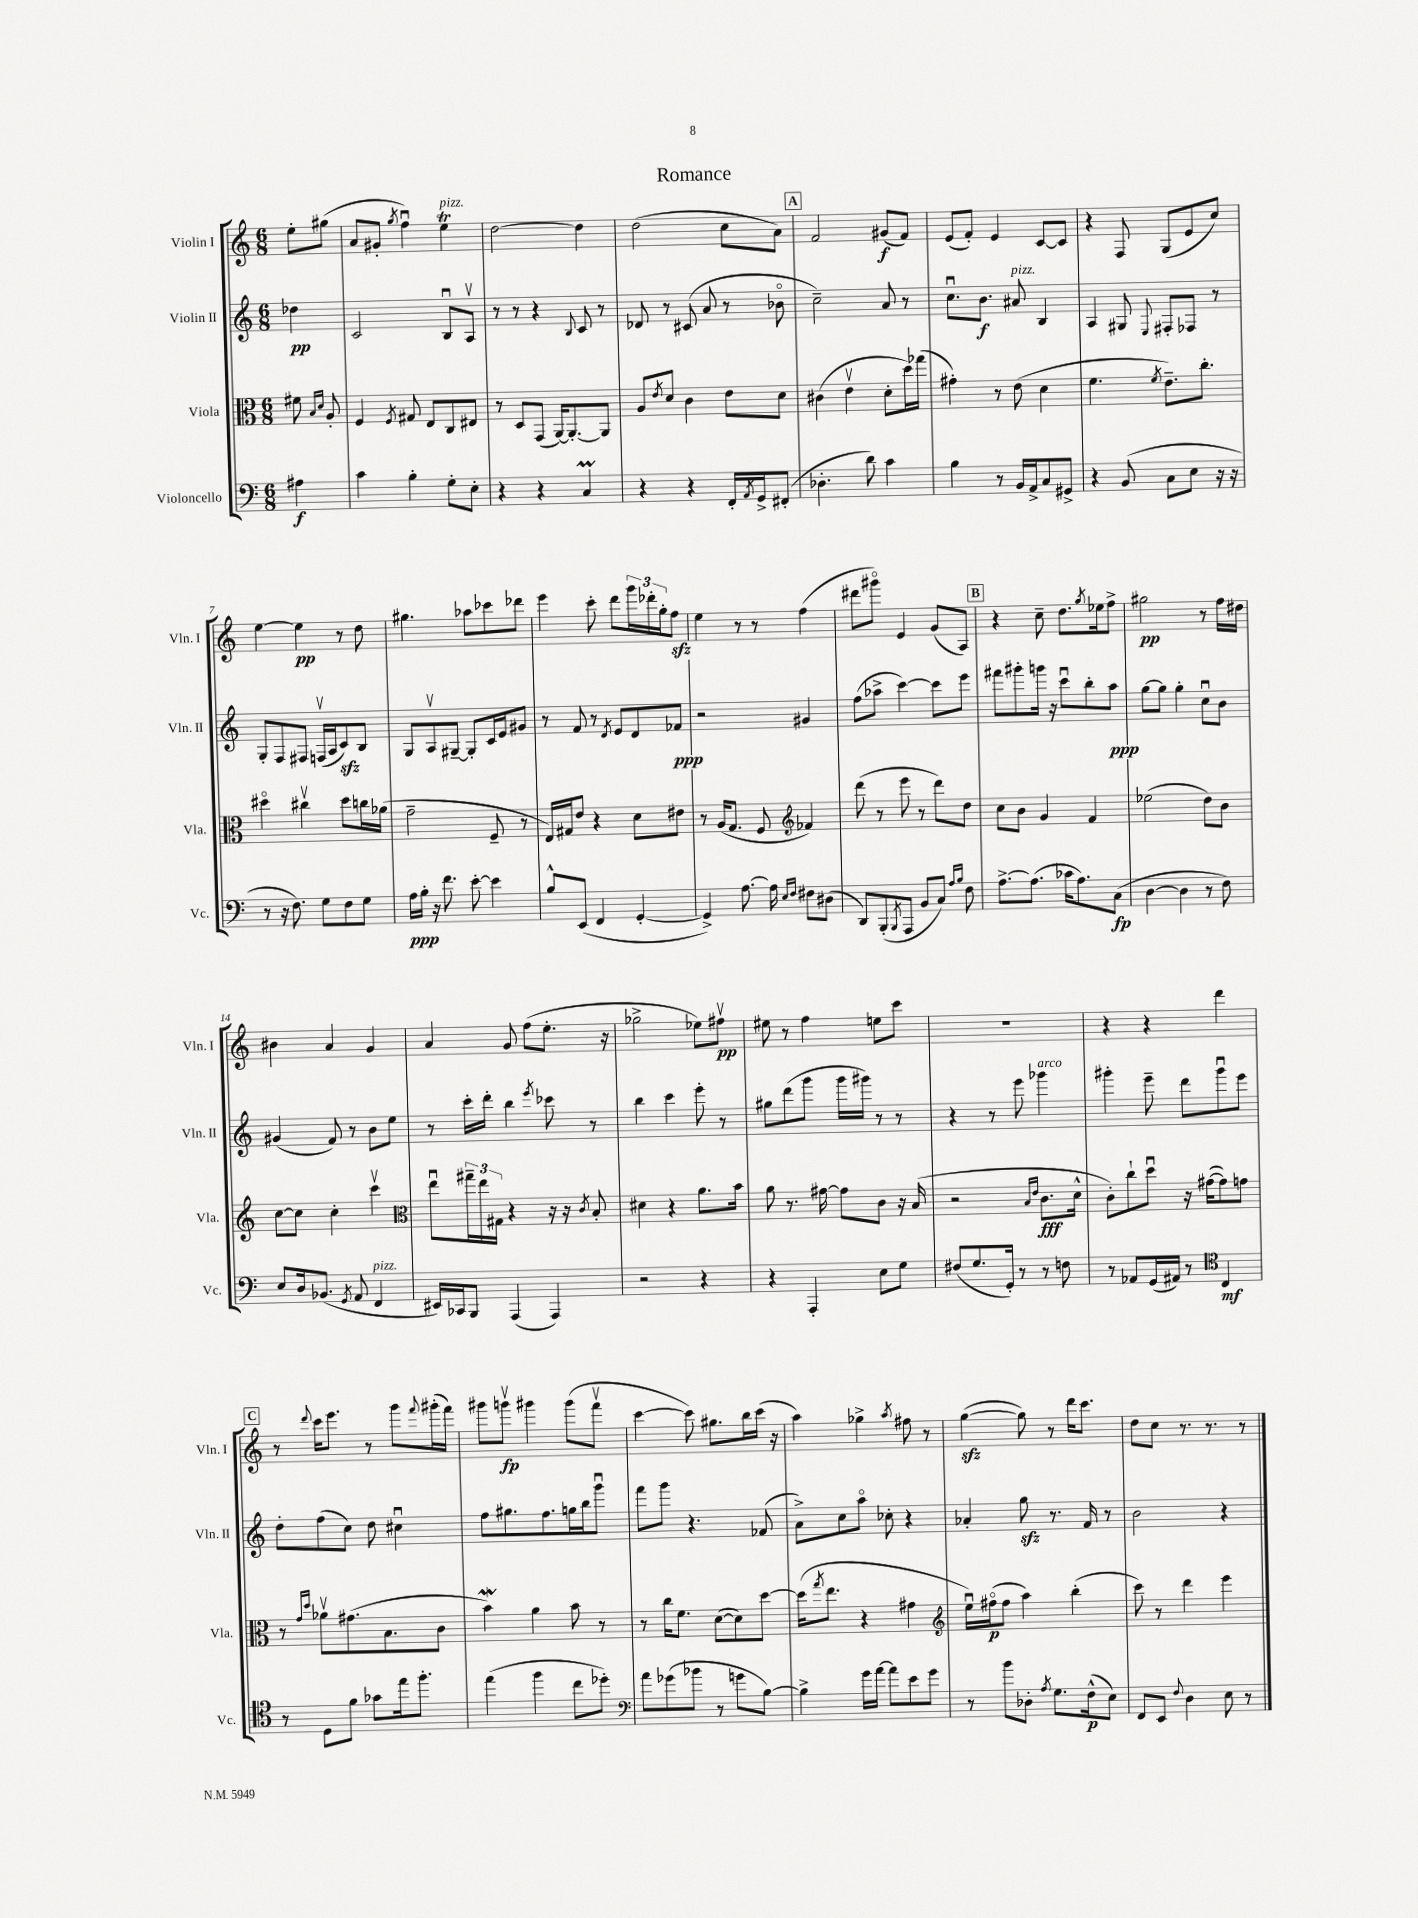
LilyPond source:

\header { title = "Romance" }
<<
\new StaffGroup <<
\new Staff = "s0" \with { instrumentName = "Violin I" shortInstrumentName = "Vln. I" } {
    \clef treble \key c \major \numericTimeSignature \time 6/8 \partial 4
    e''8-. gis''8( |
    a'8 gis'8-. \acciaccatura { g''8 } f''4\downbow) e''4\trill^\markup { \italic "pizz." } |
    d''2~ d''4 |
    d''2( c''8 a'8) |
    \mark \markup { \box "A" } f'2 gis'8\f( f'8) |
    e'8( f'8-.) e'4 c'8~ c'8 |
    r4 f8 g8( e'8 c''8) |
    e''4~ e''4\pp r8 d''8 |
    gis''4. aes''8 ces'''8 des'''8 |
    e'''4 c'''8-. d'''8 \tuplet 3/2 { g'''16 des'''16-. g''16-. } f''8\sfz |
    e''4 r8 r8 f''4( |
    dis'''8 gis'''8\flageolet) e'4 g'8( a8) |
    \mark \markup { \box "B" } r4 c''8-- d''8. \acciaccatura { g''8 } ees''16 f''8-> |
    gis''2\pp r8 f''16 dis''16 |
    bis'4 a'4 g'4 |
    a'4 g'8 f''8( e''8.-. r16 |
    ges''2-> ees''8) fis''8\upbow\pp |
    eis''8 r8 f''4 e''8 c'''8 |
    R2. |
    r4 r4 d'''4 |
    \mark \markup { \box "C" } r8 \appoggiatura { d'''8 } c'''16 e'''8. r8 g'''8 \appoggiatura { f'''8 } gis'''16-.( f'''16) |
    gis'''8 g'''8\upbow\fp gis'''4 gis'''8( f'''8\upbow |
    c'''4~ c'''8) gis''8. b''16 c'''16( r16 |
    a''4) ges''4-> \acciaccatura { a''8 } fis''8 r8 |
    g''4~\sfz( g''8) r8 d'''16 c'''8. |
    d''8 c''8 r8. r8. r8 \bar "|." |
}
\new Staff = "s1" \with { instrumentName = "Violin II" shortInstrumentName = "Vln. II" } {
    \clef treble \key c \major \numericTimeSignature \time 6/8 \partial 4
    des''4\pp |
    c'2 b8\downbow a8\upbow |
    r8 r8 r4 \appoggiatura { b8 } c'8 r8 |
    des'8 r8 cis'8( a'8 r8 bes'8\flageolet |
    \mark \markup { \box "A" } c''2--) a'8 r8 |
    c''8.\downbow b'8.\f ais'8^\markup { \italic "pizz." } b4 |
    a4 gis8 \appoggiatura { e8 } fis8-. fes8 r8 |
    g8-. f8 fis8 f16\upbow( a16 c'8\sfz) b8 |
    g8 a8\upbow gis8~-- gis8-. c'16 e'16 gis'8 |
    r8 f'8 r8 \acciaccatura { d'8 } e'8 d'8 fes'8\ppp |
    r2 gis'4 |
    f''8( aes''8-> c'''4~) c'''8 e'''8 |
    \mark \markup { \box "B" } fis'''8 gis'''8-. g'''16 r16 c'''8\downbow b''8-. a''8\ppp |
    g''8~ g''8 g''4-. c''8\downbow b'8 |
    gis'4( f'8) r8 b'8 e''8 |
    r8 c'''16-. d'''16-. b''4 \acciaccatura { e'''8 } ces'''8 r8 |
    b''4 c'''4 e'''8-. r8 |
    gis''8 d'''8( g'''8 g'''16 gis'''16) r8 r8 |
    r4 r8 e'''8 ges'''4^\markup { \italic "arco" } |
    gis'''4-. e'''8-- d'''8 gis'''8\downbow e'''8 |
    \mark \markup { \box "C" } d''8-. f''8( c''8) d''8 cis''4\downbow |
    f''8 gis''8. f''8. g''16 b''16 g'''8\downbow |
    f'''8 g'''8 r4. fes'8( |
    a'8->) c''8 a''8\flageolet ces''8-. r4 |
    aes'4-. g''8\sfz r8. f'16 r8 |
    b'2 r4 \bar "|." |
}
\new Staff = "s2" \with { instrumentName = "Viola" shortInstrumentName = "Vla." } {
    \clef alto \key c \major \numericTimeSignature \time 6/8 \partial 4
    fis'8 \grace { b16 d'16 } a8-. |
    f4 \acciaccatura { f8 } gis8 e8 c8 eis8 |
    r8 d8 g,8( a,16~) a,8.~-. a,8 |
    a8 \acciaccatura { e'8 } d'8 c'4 e'8 d'8 |
    \mark \markup { \box "A" } cis'4( e'4\upbow d'8-. d''16) ges''16( |
    gis'4-.) r8 e'8( d'4 |
    f'4. \acciaccatura { f'8 } e'8.--) c''8.-. |
    dis''4\flageolet cis''4\upbow dis''8 c''16 aes'16( |
    g'2-- f8-- r8 |
    e16) gis16 e'8 r4 d'8 eis'8 |
    r8 a16( g8. f8 \clef treble fes'4) |
    d'''8( r8 e'''8 r8 d'''8) d''8 |
    \mark \markup { \box "B" } c''8 b'8 g'4 f'4 |
    ees''2( d''8) b'8 |
    c''8~ c''8 c''4-. c'''4\upbow |
    \clef alto e''8\downbow \tuplet 3/2 { gis''16-- e''16 gis16 } r4 r16 r16 \acciaccatura { c'8 } b8-. |
    dis'4 r4 a'8. b'16 |
    a'8 r8. gis'16~ gis'8 c'8 r16 b16( |
    r2 \grace { b16 e'16 } c'8.\fff d'16-^ |
    c'8-.) c''8-! d''8\downbow r16 gis'16~( gis'8) g'8 |
    \mark \markup { \box "C" } r8 \grace { g'16 d''16 } aes'8\upbow gis'8.( b8. c'8 |
    b'4\mordent) a'4 b'8 r8 |
    r8 c''16 f'8. d'8~( d'8) d''8~ |
    d''16( \acciaccatura { g''8 } e''8. r4 gis'4 |
    \clef treble e''16\downbow) fis''16\flageolet\p( fis''8 a''4) b''4-.( |
    c'''8) r8 d'''4 e'''4 \bar "|." |
}
\new Staff = "s3" \with { instrumentName = "Violoncello" shortInstrumentName = "Vc." } {
    \clef bass \key c \major \numericTimeSignature \time 6/8 \partial 4
    ais4\f |
    c'4 b4-. g8-. e8-. |
    r4 r4 c4\prall |
    r4 r4 f,16-. \acciaccatura { a,8 } g,16-> fis,8-.( |
    \mark \markup { \box "A" } des4.-. d'8) c'4 |
    b4 r8 b,16 a,16-> c8 gis,8-> |
    r4 b,8( c8 e8 r16 r16 |
    r8 r16 f8.) g8 f8 g8 |
    a16\ppp b16-. r16 f'8. e'8~-. e'4 |
    b8-^ e,8( f,4 g,4~-. |
    g,4->) a8.~ a16 \grace { e16 f16 } fis8 dis8( |
    d,8) b,,8-.( \acciaccatura { b,,8 } a,,8 b,8 c8) \grace { a16 b16 } f8 |
    \mark \markup { \box "B" } a8.~-> a8.( ces'16 a8.) c8\fp( |
    d4~ d4 r8 f8) |
    e8 d16 bes,8.( \acciaccatura { g,8 } a,8 f,4^\markup { \italic "pizz." } |
    eis,16) ces,16 b,,8 a,,4( a,,4) |
    r2 r4 |
    r4 a,,4-. e8 g8 |
    fis8( g8. g,16-.) r8 r8 f8 |
    r8 aes,8 g,16( ais,16) r8 \clef tenor c4\mf |
    \mark \markup { \box "C" } r8 d8 f'8 ges'8 e''16 f''8.-. |
    e''4( f''4 c''8 des''8-.) |
    \clef bass a'8 ges'8( bes'8 r8 g'8 b8~) |
    b4-> g'16 a'16~ a'8 e'8 g'8 |
    r8 b'8 des8-. \acciaccatura { a8 } g8. f16-^\p( e8) |
    f,8 e,8 \appoggiatura { f8 } d4 e8 r8 \bar "|." |
}
>>
>>
